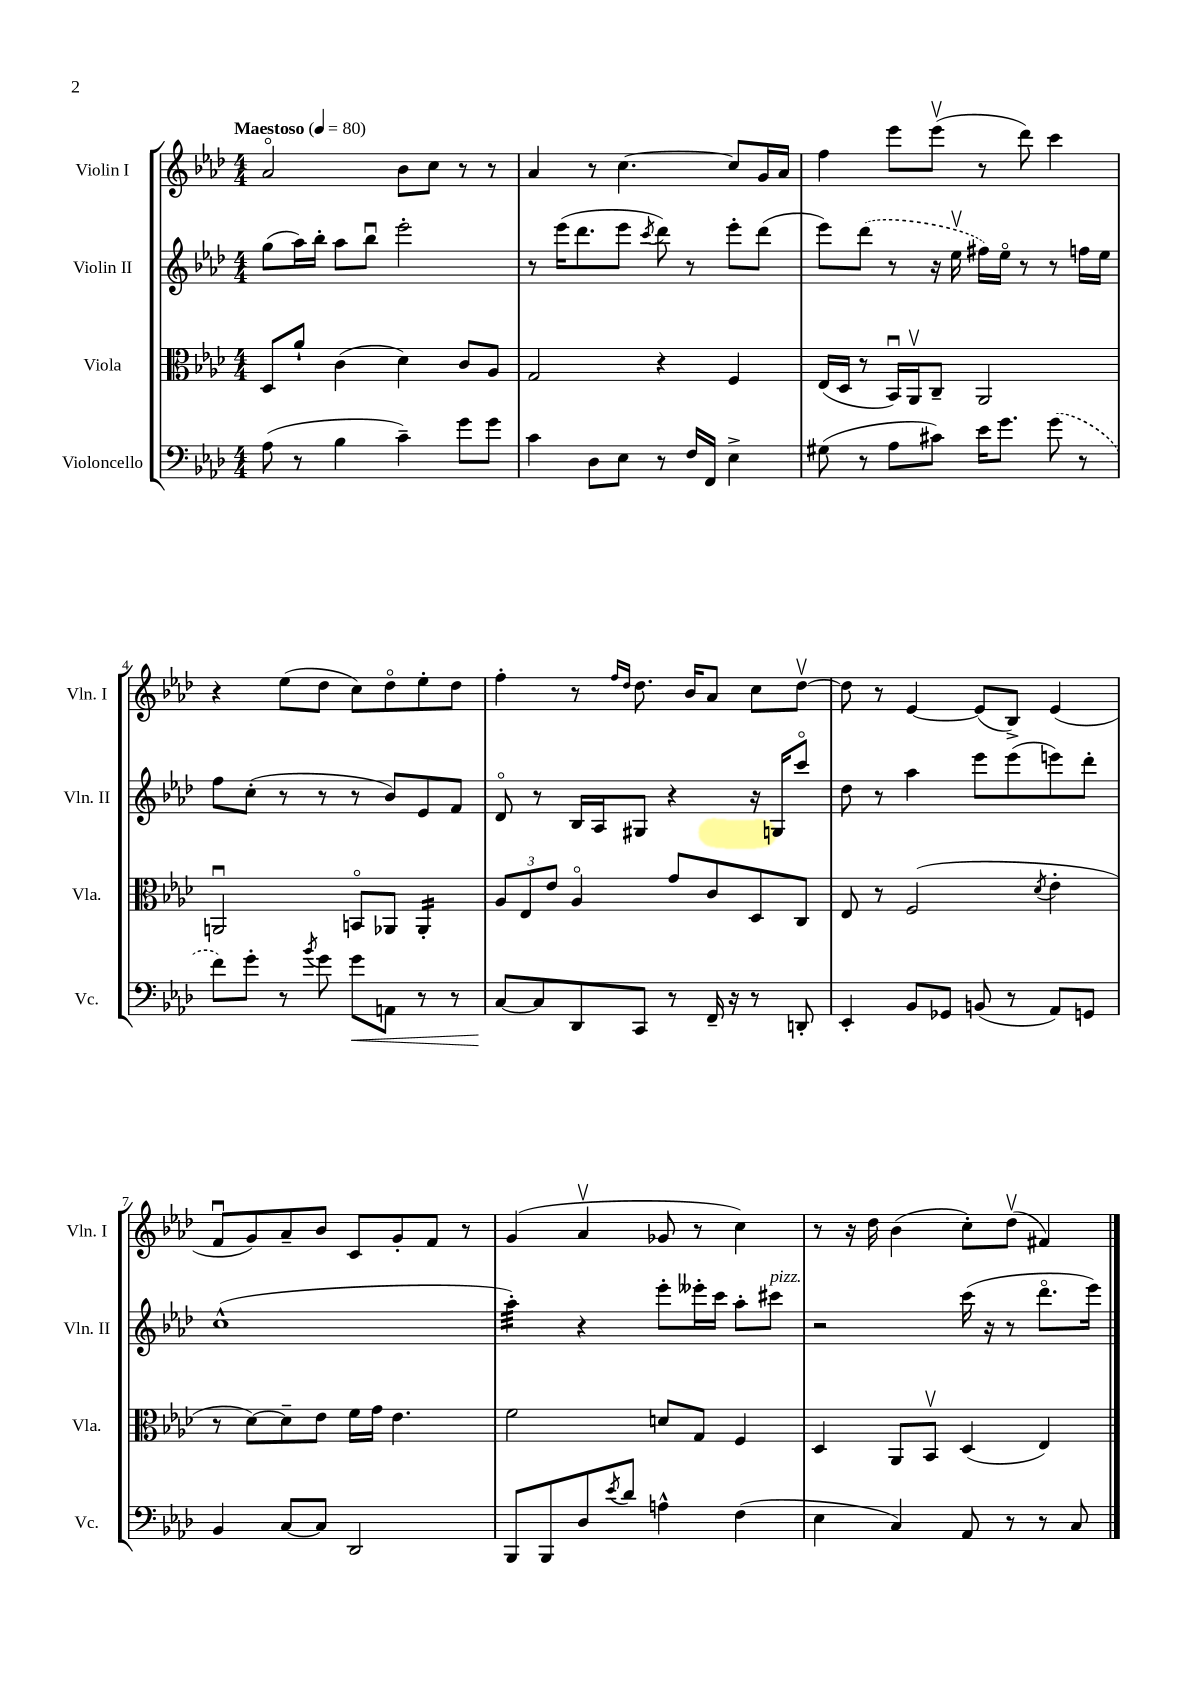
<<
\new StaffGroup <<
\new Staff = "s0" \with { instrumentName = "Violin I" shortInstrumentName = "Vln. I" } {
    \clef treble \key aes \major \numericTimeSignature \time 4/4 \tempo "Maestoso" 4 = 80
    aes'2\flageolet bes'8 c''8 r8 r8 |
    aes'4 r8 c''4.~ c''8 g'16 aes'16 |
    f''4 ees'''8 ees'''8\upbow( r8 des'''8) c'''4 |
    r4 ees''8( des''8 c''8) des''8\flageolet ees''8-. des''8 |
    f''4-. r8 \grace { f''16 des''16 } des''8. bes'16 aes'8 c''8 des''8~\upbow |
    des''8 r8 ees'4~ ees'8( bes8->) ees'4( |
    f'8\downbow g'8) aes'8-- bes'8 c'8 g'8-. f'8 r8 |
    g'4( aes'4\upbow ges'8 r8 c''4) |
    r8 r16 des''16 bes'4( c''8-.) des''8\upbow( fis'4) \bar "|." |
}
\new Staff = "s1" \with { instrumentName = "Violin II" shortInstrumentName = "Vln. II" } {
    \clef treble \key aes \major \numericTimeSignature \time 4/4
    g''8( aes''16) bes''16-. aes''8 bes''8\downbow ees'''2-. |
    r8 ees'''16( des'''8. ees'''8 \acciaccatura { c'''8 } des'''8) r8 ees'''8-. des'''8( |
    ees'''8) \once \slurDashed des'''8( r8 r16 ees''16\upbow fis''16) ees''16\flageolet r8 r8 f''16 ees''16 |
    f''8 c''8-.( r8 r8 r8 bes'8) ees'8 f'8 |
    des'8\flageolet r8 bes16 aes16 gis8 r4 r16 g16 c'''8\flageolet |
    des''8 r8 aes''4 ees'''8 ees'''8( e'''8) des'''8-. |
    c''1-^( |
    aes''4:32-.) r4 ees'''8-. eeses'''16-. c'''16 aes''8-. cis'''8^\markup { \italic "pizz." } |
    r2 c'''16( r16 r8 des'''8.\flageolet ees'''16) \bar "|." |
}
\new Staff = "s2" \with { instrumentName = "Viola" shortInstrumentName = "Vla." } {
    \clef alto \key aes \major \numericTimeSignature \time 4/4
    des8 aes'8-! c'4( des'4) c'8 aes8 |
    g2 r4 f4 |
    ees16( des16 r8 bes,16\downbow) aes,16\upbow c8-- aes,2 |
    a,2\downbow b,8\flageolet aes,8 aes,4:16-. |
    \tuplet 3/2 { aes8 ees8 ees'8 } aes4\flageolet g'8 c'8 des8 c8 |
    ees8 r8 f2( \acciaccatura { des'8 } ees'4-. |
    r8 des'8~) des'8-- ees'8 f'16 g'16 ees'4. |
    f'2 d'8 g8 f4 |
    des4 aes,8 bes,8\upbow des4( ees4) \bar "|." |
}
\new Staff = "s3" \with { instrumentName = "Violoncello" shortInstrumentName = "Vc." } {
    \clef bass \key aes \major \numericTimeSignature \time 4/4
    aes8( r8 bes4 c'4--) g'8 g'8 |
    c'4 des8 ees8 r8 f16 f,16 ees4-> |
    gis8( r8 aes8 cis'8) ees'16 g'8. \once \slurDashed g'8( r8 |
    f'8) g'8-. r8 \acciaccatura { bes'8 } g'8 g'8\< a,8 r8 r8 |
    c8~\! c8 des,8 c,8 r8 f,16-- r16 r8 d,8-. |
    ees,4-. bes,8 ges,8 b,8( r8 aes,8) g,8 |
    bes,4 c8~ c8 des,2 |
    bes,,8 bes,,8 des8 \acciaccatura { ees'8 } des'8 a4-^ f4( |
    ees4 c4) aes,8 r8 r8 c8 \bar "|." |
}
>>
>>
